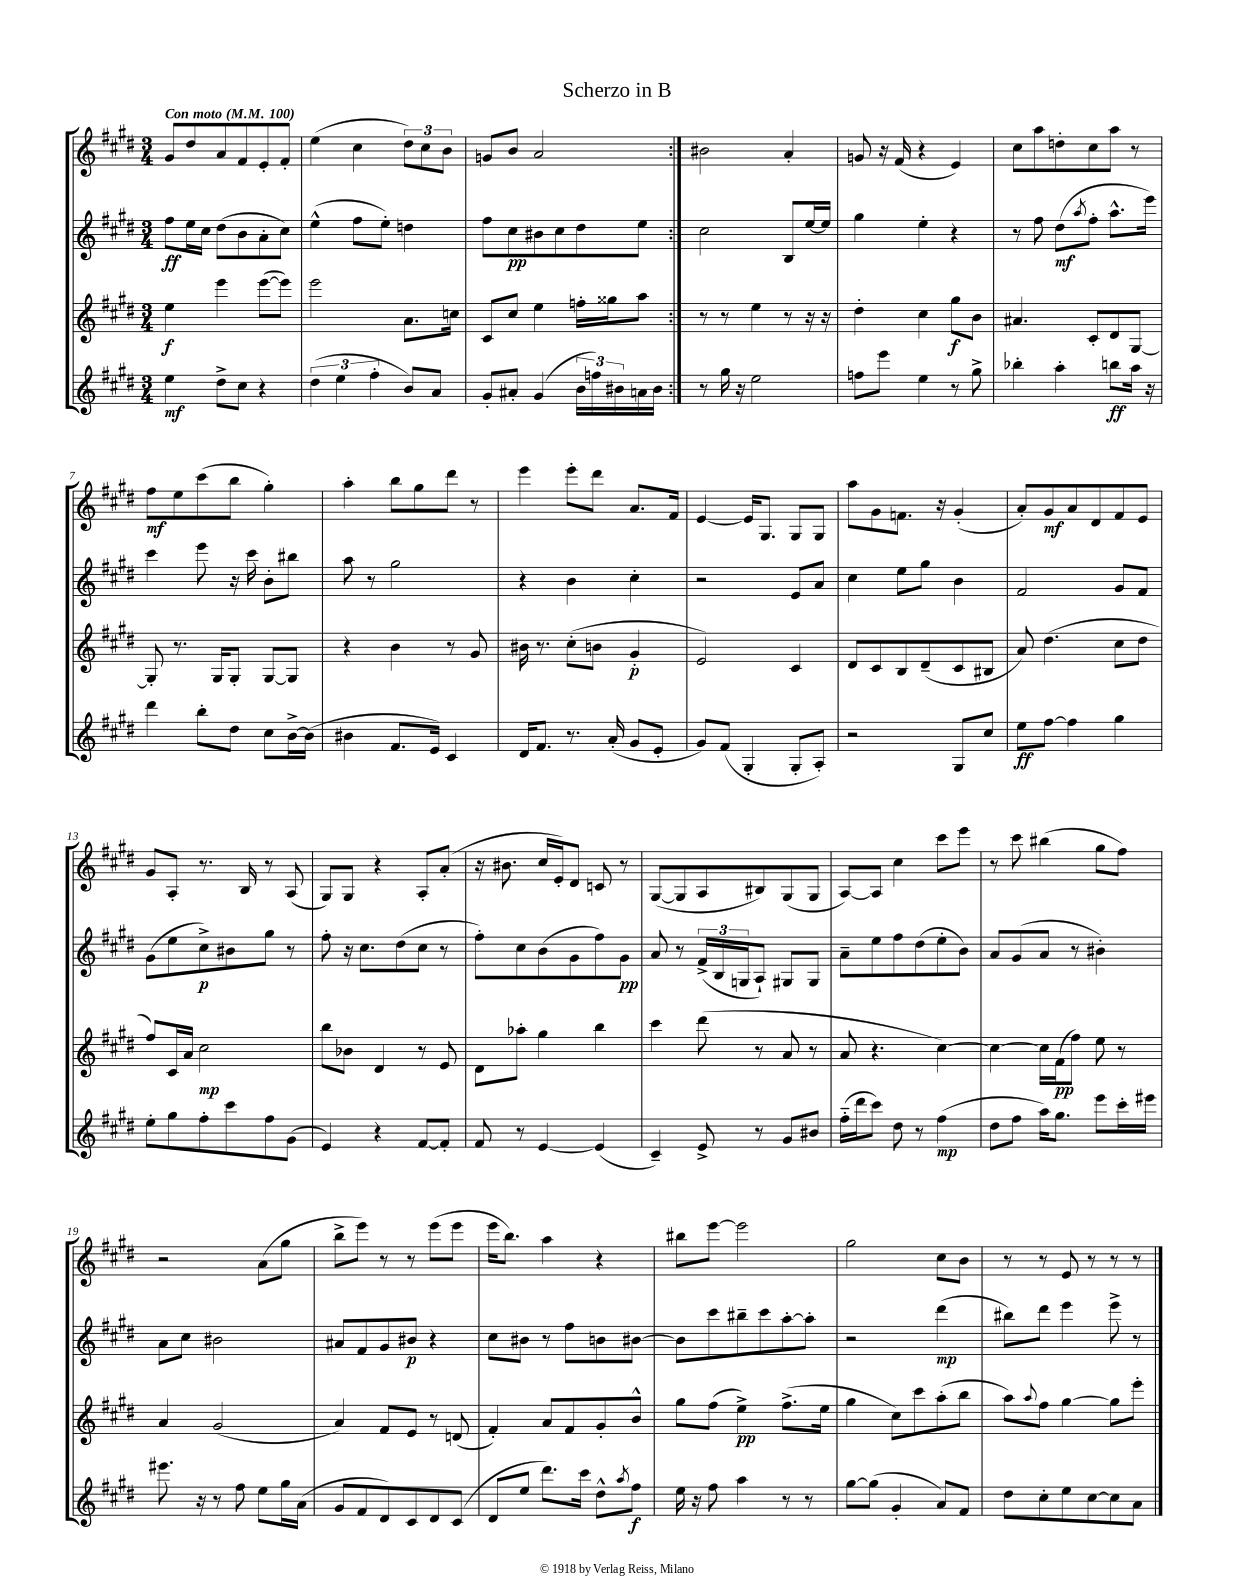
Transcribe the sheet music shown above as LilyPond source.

\header { title = "Scherzo in B" }
<<
\new StaffGroup <<
\new Staff = "s0" {
    \clef treble \key e \major \numericTimeSignature \time 3/4 \tempo "Con moto" 4 = 100
    \repeat volta 2 { gis'8 dis''8 a'8 fis'8 e'8-. fis'8-. |
    e''4( cis''4 \tuplet 3/2 { dis''8) cis''8 b'8 } |
    g'8 b'8 a'2 | }
    bis'2 a'4-. |
    g'8 r16 fis'16( r4 e'4) |
    cis''8 a''8 d''8-. cis''8 a''8 r8 |
    fis''8\mf e''8 cis'''8( b''8 gis''4-.) |
    a''4-. b''8 gis''8 dis'''8 r8 |
    e'''4 e'''8-. dis'''8 a'8. fis'16 |
    e'4~ e'16 gis8. gis8 gis8 |
    a''8 gis'8 f'8. r16 gis'4-.( |
    a'8-.) gis'8\mf a'8 dis'8 fis'8 e'8 |
    gis'8 a8-. r8. b16 r8 a8( |
    gis8) gis8 r4 a8-. a'8-.( |
    r16 bis'8. cis''16 e'16-.) dis'8 c'8 r8 |
    gis8~( gis8 a8 bis8) gis8( gis8 |
    a8~) a8 cis''4 cis'''8 e'''8 |
    r8 cis'''8 bis''4( gis''8 fis''8) |
    r2 a'8( gis''8 |
    b''8-> e'''8) r8 r8 e'''8( e'''8 |
    e'''16 b''8.) a''4 r4 |
    bis''8 e'''8~ e'''2 |
    gis''2 cis''8 b'8 |
    r8 r8 e'8 r8 r8 r8 \bar "|." |
}
\new Staff = "s1" {
    \clef treble \key e \major \numericTimeSignature \time 3/4
    \repeat volta 2 { fis''8\ff e''16 cis''16 dis''8( b'8 a'8-. cis''8) |
    e''4-^( fis''8 e''8-.) d''4 |
    fis''8 cis''8\pp bis'8 cis''8 dis''8 e''8 | }
    cis''2 b8 e''16~ e''16 |
    gis''4 e''4-. r4 |
    r8 fis''8 dis''8\mf( \acciaccatura { a''8 } fis''8-. a''8.-^ e'''16) |
    cis'''4 e'''8 r16 cis'''16 b'8-. bis''8 |
    a''8 r8 gis''2 |
    r4 b'4 cis''4-. |
    r2 e'8 a'8 |
    cis''4 e''8 gis''8 b'4 |
    fis'2 gis'8 fis'8 |
    gis'8( e''8 cis''8->\p) bis'8 gis''8 r8 |
    fis''8-. r16 cis''8. dis''8( cis''8 r8 |
    fis''8-.) cis''8 b'8( gis'8 fis''8) gis'8\pp |
    a'8 r8 \tuplet 3/2 { fis'16->( b16 g16 } a8-!) gis8 gis8 |
    a'8-- e''8 fis''8 dis''8( e''8-. b'8) |
    a'8 gis'8( a'8 r8 bis'4-.) |
    a'8 cis''8 bis'2 |
    ais'8 fis'8 gis'8 bis'8\p r4 |
    cis''8 bis'8 r8 fis''8 b'8 bis'8~ |
    bis'8 cis'''8 bis''8-- cis'''8 a''8~-. a''8-. |
    r2 dis'''4\mp( |
    bis''8) dis'''8 e'''4 e'''8-> r8 \bar "|." |
}
\new Staff = "s2" {
    \clef treble \key e \major \numericTimeSignature \time 3/4
    \repeat volta 2 { e''4\f e'''4 e'''8~( e'''8) |
    e'''2 a'8. c''16 |
    cis'8 cis''8 e''4 f''16-. gisis''16 a''8 | }
    r8 r8 e''4 r8 r16 r16 |
    dis''4-. cis''4 gis''8\f b'8 |
    ais'4. cis'8-. dis'8 gis8~ |
    gis8-. r8. gis16 gis8-. gis8~ gis8 |
    r4 b'4 r8 gis'8 |
    bis'16 r8. cis''8-.( b'8 gis'4-.\p |
    e'2) cis'4 |
    dis'8 cis'8 b8 dis'8--( cis'8 bis8 |
    a'8) dis''4.( cis''8 dis''8 |
    fis''8) cis'16 a'16 cis''2\mp |
    b''8 bes'8 dis'4 r8 e'8 |
    dis'8 aes''8-. gis''4 b''4 |
    cis'''4 dis'''8( r8 a'8 r8 |
    a'8 r4. cis''4~) |
    cis''4~ cis''16 fis'16\pp( fis''8) e''8 r8 |
    a'4 gis'2( |
    a'4) fis'8 e'8 r8 d'8( |
    fis'4-.) a'8 fis'8 gis'8-. b'8-^ |
    gis''8 fis''8( e''4->\pp) fis''8.->( e''16 |
    gis''4 cis''8) cis'''8 a''8-.( b''8 |
    a''8) \appoggiatura { a''8 } fis''8 gis''4~ gis''8 e'''8-. \bar "|." |
}
\new Staff = "s3" {
    \clef treble \key e \major \numericTimeSignature \time 3/4
    \repeat volta 2 { e''4\mf dis''8-> cis''8 r4 |
    \tuplet 3/2 { dis''4( e''4 fis''4-. } b'8) a'8 |
    gis'8-. ais'8-. gis'4( \tuplet 3/2 { b'16 f''16) bis'16 } a'16 bis'16 | }
    r8 gis''16 r16 e''2 |
    f''8 e'''8 e''4 r8 gis''8-> |
    bes''4-. a''4-. b''8\ff a''16 r16 |
    dis'''4 b''8-. dis''8 cis''8 b'16~-> b'16( |
    bis'4 fis'8. e'16) cis'4 |
    dis'16 fis'8. r8. a'16-.( gis'8 e'8-. |
    gis'8) fis'8( gis4-. gis8-. a8-.) |
    r2 gis8 cis''8 |
    e''8\ff fis''8~ fis''4 gis''4 |
    e''8-. gis''8 fis''8-. cis'''8 fis''8 gis'8( |
    e'4) r4 fis'8~ fis'8-. |
    fis'8 r8 e'4~ e'4( |
    cis'4--) e'8-> r8 gis'8 bis'8 |
    fis''16-_( dis'''16 cis'''8) dis''8 r8 fis''4\mp( |
    dis''8 fis''8 a''16) gis''8. e'''8 cis'''16-. eis'''16 |
    eis'''8. r16 r8 fis''8 e''8 gis''16 a'16( |
    gis'8 fis'8 dis'8) cis'8 dis'8 cis'8( |
    dis'8 e''8 dis'''8.) cis'''16 dis''8-^ \acciaccatura { a''8 } fis''8\f |
    e''16 r16 fis''8 a''4 r8 r8 |
    gis''8~ gis''8( gis'4-. a'8) fis'8 |
    dis''8 cis''8-. e''8 cis''8~ cis''8 a'8 \bar "|." |
}
>>
>>
